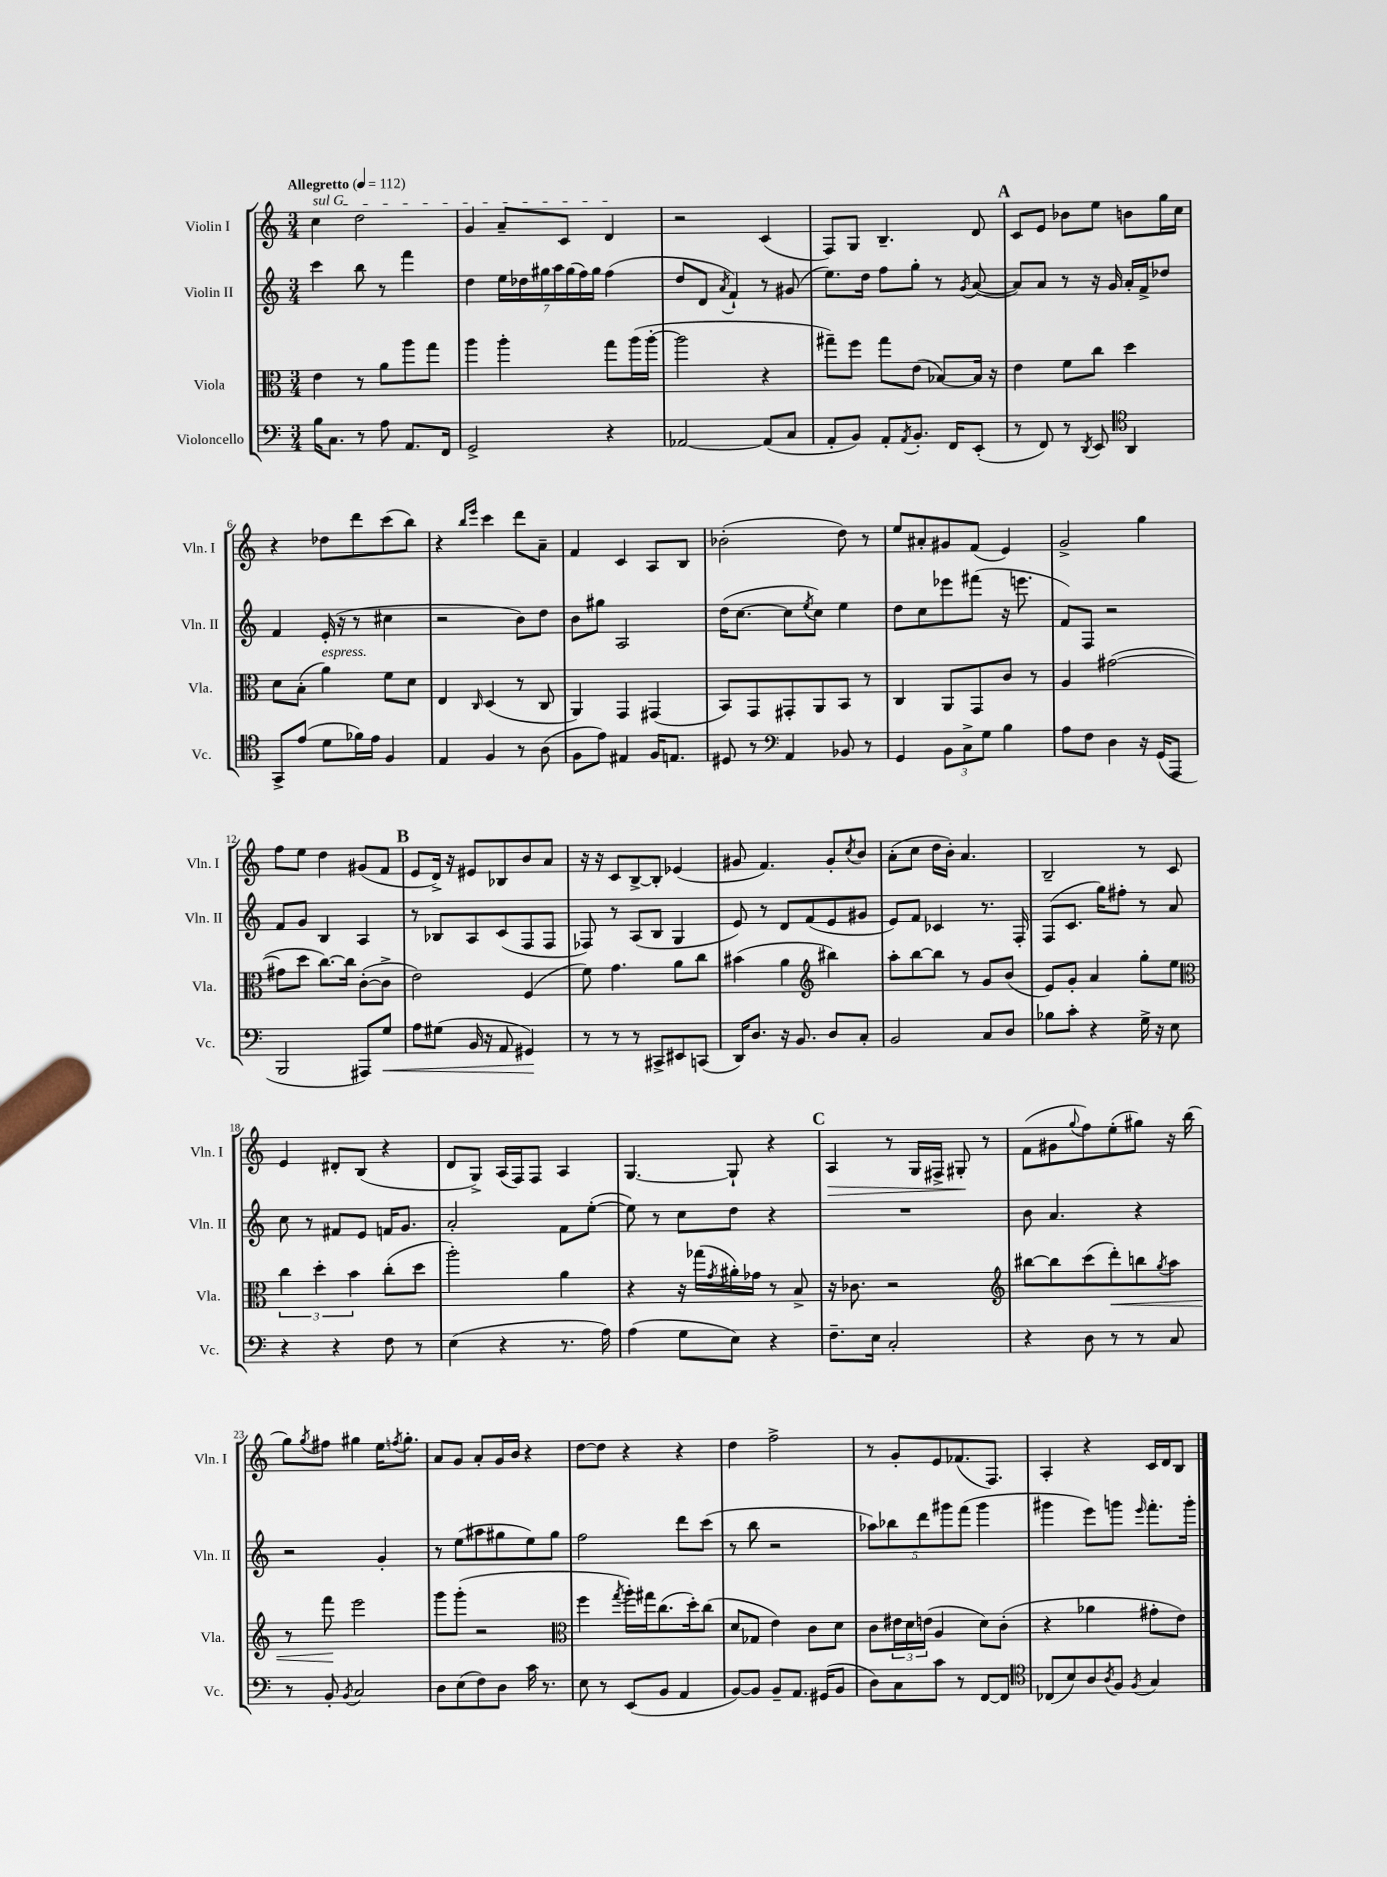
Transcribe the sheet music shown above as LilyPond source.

<<
\new StaffGroup <<
\new Staff = "s0" \with { instrumentName = "Violin I" shortInstrumentName = "Vln. I" } {
    \clef treble \key c \major \numericTimeSignature \time 3/4 \tempo "Allegretto" 4 = 112
    \once \override TextSpanner.bound-details.left.text = \markup { \italic "sul G" } c''4\startTextSpan d''2 |
    g'4 a'8-- c'8 d'4\stopTextSpan |
    r2 c'4( |
    f8) g8 b4.-- d'8 |
    \mark \markup { \bold "A" } c'8 e'8 bes'8 e''8 b'8 g''16 c''16 |
    r4 des''8 d'''8 c'''8( b''8) |
    r4 \grace { b''16 e'''16 } c'''4 d'''8 a'8-- |
    f'4 c'4 a8 b8 |
    bes'2-.( d''8) r8 |
    e''8 ais'8-. gis'8 f'8( e'4) |
    g'2-> g''4 |
    f''8 e''8 d''4 gis'8( f'8 |
    \mark \markup { \bold "B" } e'8 d'16->) r16 eis'8 bes8 b'8 a'8 |
    r16 r16 c'8 b8~-> b8-. ees'4( |
    gis'8 f'4.) gis'8-. \acciaccatura { c''8 } b'8 |
    a'8-.( c''8 d''16 b'16-.) a'4. |
    b2-- r8 c'8 |
    e'4 dis'8-. b8( r4 |
    d'8 g8->) a16( f16) f8 a4 |
    g4.~ g8-! r4 |
    \mark \markup { \bold "C" } a4\> r8 g16 fis16-> gis8-.\! r8 |
    f'8( gis'8 \appoggiatura { g''8 } f''8) e''8-.( gis''8) r16 b''16( |
    g''8) \acciaccatura { g''8 } fis''8 gis''4 e''16 \acciaccatura { f''8 } gis''8.-. |
    a'8 g'8 a'8-. g'16 b'16 r4 |
    d''8~ d''8 r4 r4 |
    d''4 f''2-> |
    r8 g'8-. e'8 fes'8.( f8.) |
    a4-. r4 c'16 d'16 b8 \bar "|." |
}
\new Staff = "s1" \with { instrumentName = "Violin II" shortInstrumentName = "Vln. II" } {
    \clef treble \key c \major \numericTimeSignature \time 3/4
    c'''4 b''8 r8 f'''4 |
    d''4 \tuplet 7/4 { e''16 des''16 gis''16 a''16 gis''16( f''16) gis''16 } f''4( |
    d''8 d'8 \acciaccatura { a'8 } f'4-!) r8 gis'8( |
    e''8.) d''16 f''8 g''8-. r8 \acciaccatura { g'8 } a'8~( |
    \mark \markup { \bold "A" } a'8) a'8 r8 r16 g'16 a'16-. f'16-> des''8 |
    f'4 e'16-.( r16 r8 cis''4 |
    r2 b'8) d''8 |
    b'8 gis''8 a2 |
    d''16( c''8.~ c''8 \acciaccatura { e''8 } c''8) e''4 |
    d''8 c''8 ees'''8 fis'''8( r16 e'''8. |
    f'8) f8 r2 |
    f'8 g'8 b4 a4 |
    \mark \markup { \bold "B" } r8 bes8 a8 c'8( f8 f8 |
    fes8) r8 a8( b8 g4 |
    e'8) r8 d'8 f'8( e'8 gis'8 |
    e'8) f'8 ces'4 r8. f16-. |
    f8( c'8. g''16) fis''8-. r8 a'8 |
    c''8 r8 fis'8 e'8 f'16 g'8. |
    a'2-. f'8 e''8~-.( |
    e''8) r8 c''8 d''8 r4 |
    \mark \markup { \bold "C" } R2. |
    b'8 a'4. r4 |
    r2 g'4-. |
    r8 e''8( ais''8 gis''8 e''8) gis''8 |
    f''2 d'''8 c'''8( |
    r8 b''8 r2 |
    \tuplet 5/4 { aes''8) bes''8 d'''8 gis'''8 f'''8( } gis'''4 |
    gis'''4 e'''8) g'''8 \grace { e'''16 } f'''8.-. g'''16-. \bar "|." |
}
\new Staff = "s2" \with { instrumentName = "Viola" shortInstrumentName = "Vla." } {
    \clef alto \key c \major \numericTimeSignature \time 3/4
    e'4 r8 a'8 a''8 g''8 |
    a''4 a''4-. g''8 a''16( a''16~-. |
    a''2 r4 |
    gis''8--) f''8 gis''8 e'8( bes8~) bes16 r16 |
    \mark \markup { \bold "A" } e'4 f'8 c''8 d''4 |
    d'8 b8-.( a'4^\markup { \italic "espress." }) f'8 d'8 |
    e4 \grace { c16 } d4( r8 c8 |
    a,4) g,4 gis,4( |
    b,8) g,8 gis,8-. a,8 b,8 r8 |
    c4 a,8 g,8 c'8 r8 |
    a4 gis'2~( |
    gis'8 d''8 c''8.~) c''16 c'8~-.( c'8-> |
    \mark \markup { \bold "B" } e'2) f4( |
    f'8) g'4. a'8 c''8 |
    bis'4( a'4 \clef treble bis''4) |
    a''8-. b''8~ b''8 r8 g'8 b'8( |
    e'8) g'8-. a'4 g''8-. e''8 |
    \clef alto \tuplet 3/2 { c''4 d''4-. b'4 } c''8-.( d''8 |
    a''2-.) a'4 |
    r4 r16 ges''16( \acciaccatura { g'8 } ais'16-.) ges'16 r8 b8-> |
    \mark \markup { \bold "C" } r16 ces'8. r2 |
    \clef treble bis''8~ bis''8 c'''8( d'''8-.\<) b''8 \acciaccatura { g''8 } a''8 |
    r8 f'''8\! e'''2 |
    g'''8 g'''8-.( r2 |
    \clef alto f''4 \acciaccatura { g''8 } a''16-.) gis''16 c''8.( d''16-.) c''8( |
    d'8 ges8 e'4) c'8 d'8 |
    c'8 \tuplet 3/2 { eis'16 d'16 e'16( } a4 d'8) c'8-.( |
    r4 aes'4 gis'8-. e'8) \bar "|." |
}
\new Staff = "s3" \with { instrumentName = "Violoncello" shortInstrumentName = "Vc." } {
    \clef bass \key c \major \numericTimeSignature \time 3/4
    b16 c8. r8 a8 a,8. f,16 |
    g,2-> r4 |
    aes,2~ aes,8( c8 |
    a,8-. b,8) a,8-. \acciaccatura { a,8 } b,8.-. f,16 e,8-.( |
    \mark \markup { \bold "A" } r8 f,8) r8 \acciaccatura { d,8 } e,8 \clef tenor a,4 |
    g,8-> e'8( d'8 fes'16) e'16 f4 |
    e4 f4 r8 a8( |
    f8 e'8) eis4 f16 e8. |
    dis8 r8 \clef bass a,4 bes,8 r8 |
    g,4 \tuplet 3/2 { b,8 c8-> g8 } b4 |
    a8 f8 d4 r16 g,16( a,,8 |
    b,,2 ais,,8) g8\< |
    \mark \markup { \bold "B" } a8 gis8( b,16 r16 a,8 gis,4\!) |
    r8 r8 r8 cis,8-> eis,8 c,8( |
    d,16) d8. r16 b,8. d8 c8-. |
    b,2 c8 d8 |
    bes8 c'8-. r4 g16-> r16 e8 |
    r4 r4 f8 r8 |
    e4( r4 r8. a16) |
    a4( g8 e8) r4 |
    \mark \markup { \bold "C" } f8.-- e16 c2-. |
    r4 d8 r8 r8 c8 |
    r8 b,8-. \acciaccatura { b,8 } c2 |
    d8 e8( f8) d8 c'16 r8. |
    e8 r8 e,8( b,8 a,4 |
    b,8~) b,8 b,8-- a,8. gis,16( b,8 |
    d8) c8 c'8 r8 f,8~ f,8 |
    \clef tenor ces8( b8) a8 \acciaccatura { a8 } f8 \acciaccatura { f8 } g4 \bar "|." |
}
>>
>>
